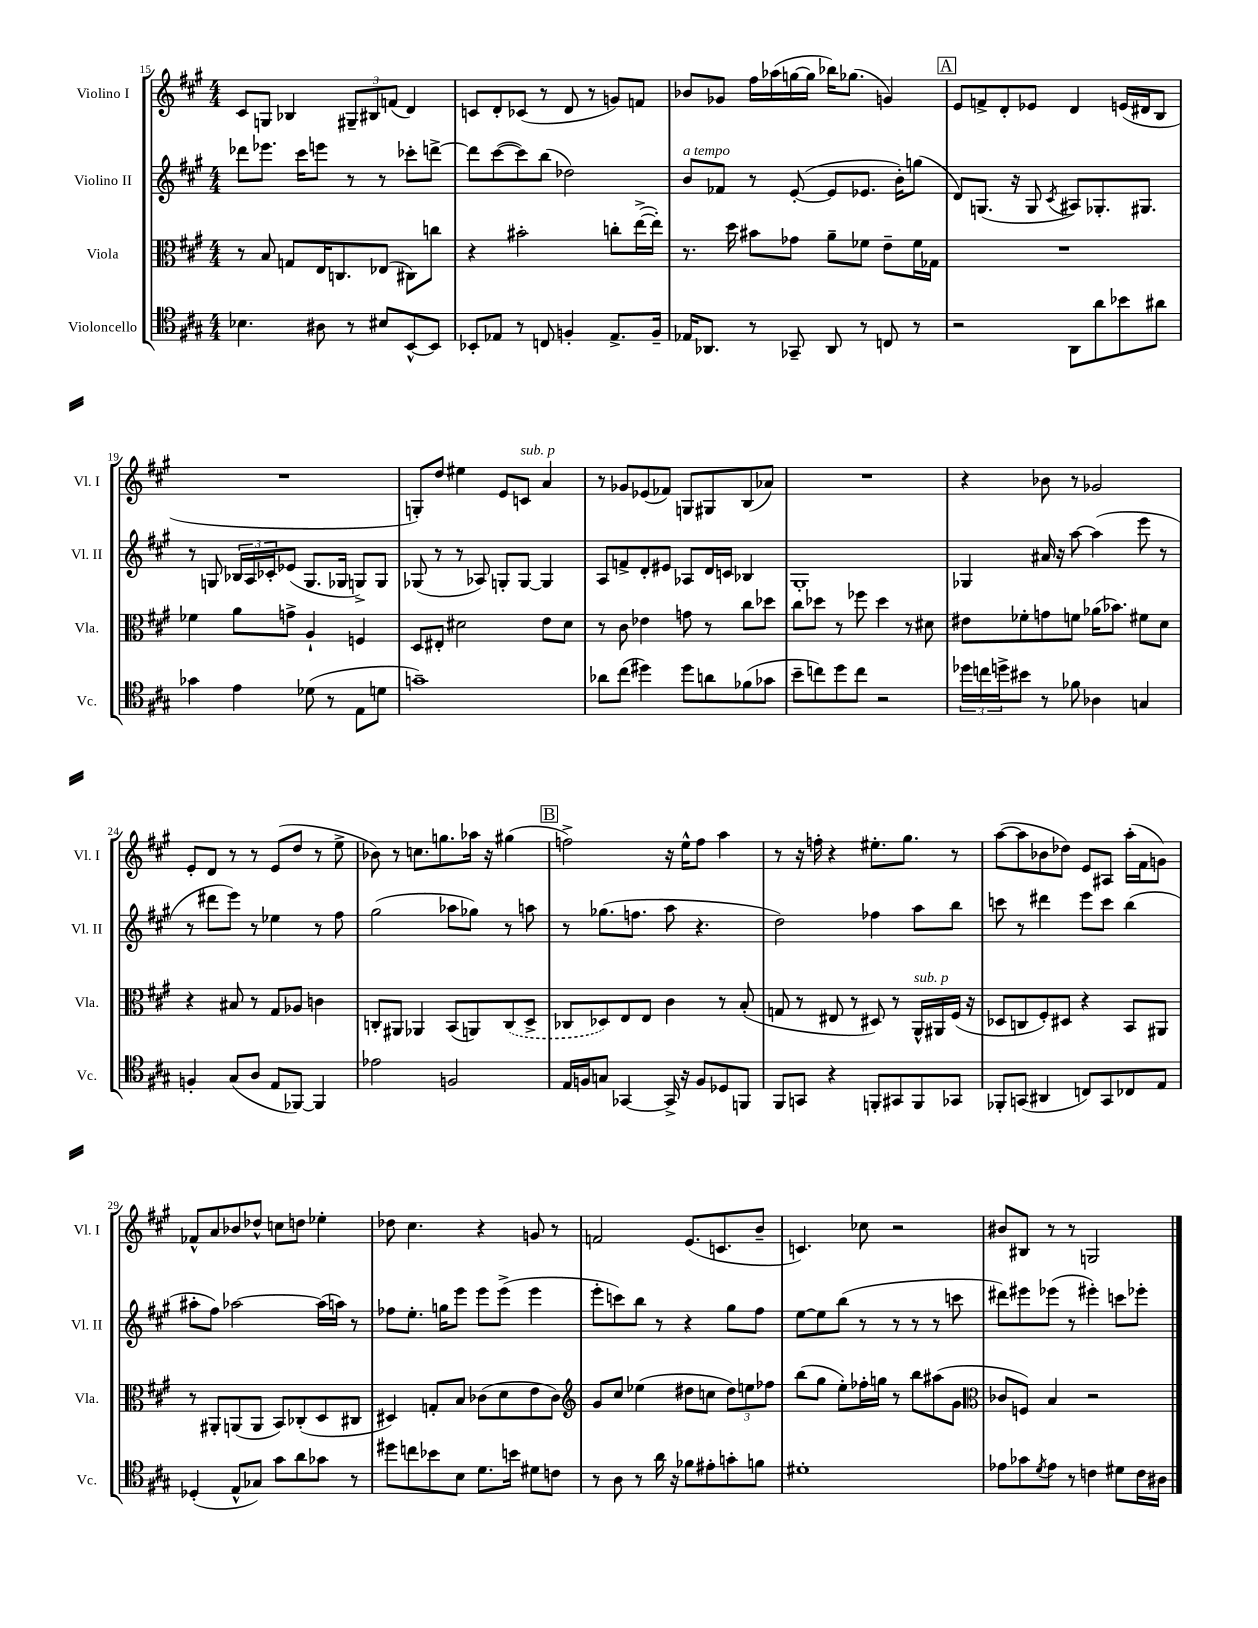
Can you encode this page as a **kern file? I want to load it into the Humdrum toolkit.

**kern	**kern	**kern	**kern
*staff4	*staff3	*staff2	*staff1
*clefC4	*clefC3	*clefG2	*clefG2
*k[f#c#g#]	*k[f#c#g#]	*k[f#c#g#]	*k[f#c#g#]
*M4/4	*M4/4	*M4/4	*M4/4
4.B-	8r	8ddd-	8c#
.	8B	8.eee-	8G
.	8G	.	4B-
.	.	16ccc#	.
8A#	16E	8eee	.
.	8.C	.	.
8r	.	8r	12G#~
.	.	.	12B#
8B#	(8E-	8r	.
.	.	.	(12f
[8BB^^	8C#)	8ccc-'	4d)
8BB]	8cc	[8ddd^	.
=	=	=	=
8BB-'	4r	8ddd]	8c
8E-	.	([8ccc#	8d'
8r	2b#'	8ccc#])	(8c-
8C	.	(8bb	8r
4F'	.	2dd-)	8d
.	.	.	8r
8.E-^	8cc'	.	8g)
.	([16ee^	.	8f
16F~	16ee'])	.	.
=	=	=	=
16E-	8.r	8b	8b-
8.AA-	.	.	.
.	.	8f-	8g-
.	16dd	.	.
8r	8b#	8r	16ff#
.	.	.	(16aa-
8GG-~	8g-	([8e'	[16gg
.	.	.	16gg]
8AA-	8a~	8e]	16bb-)
.	.	.	(8.gg-
8r	8f-	8.e-	.
8C	8e~	.	4g)
.	.	16b')	.
8r	16f-	(8gg	.
.	16G-	.	.
=	=	=	=
2r	1r	8d)	8e
.	.	(8.G	8f^
.	.	.	8d'
.	.	16r	.
.	.	8G	8e-
.	.	8qc#	.
8AA	.	8A#)	4d
8a	.	8.G-'	.
8b-	.	.	(16e
.	.	8.G#	16d#
8a#	.	.	8B
=	=	=	=
4g-	4f-	8r	1r
.	.	8G	.
4e	8a	24B-	.
.	.	24A	.
.	.	24c-'	.
.	8g^	(8e-	.
(8d-	4A`	8.G	.
8r	.	.	.
.	.	16G-	.
8E	4F	8G^)	.
8d	.	8G	.
=	=	=	=
1g~)	8D	(8G-	8G')
.	8E#'	8r	8dd
.	2d#	8r	4ee#
.	.	8A-)	.
.	.	8G'	8e
.	.	[8G	8c
.	8e	4G]	4a
.	8d#	.	.
=	=	=	=
8a-	8r	8A	8r
(8cc#	8c#	8f^	8g-
4dd#)	4e-	8d'	(8e-
.	.	8e#	8f-)
8dd#	8g	8A-	8G
8a	8r	16d	8G#
.	.	16c	.
(8f-	8cc#	4B-	(8B
8g-	8dd-	.	8a-)
=	=	=	=
8b~	8cc#	1G#'	1r
8cc)	8dd-	.	.
8dd	8r	.	.
8cc	8ff-	.	.
2r	4dd-	.	.
.	8r	.	.
.	8d#	.	.
=	=	=	=
24dd-	8e#	4G-	4r
24cc	.	.	.
24dd^	.	.	.
8b#	8f-'	.	.
8r	8g	16a#	8b-
.	.	16r	.
8f-	8f	[8aa	8r
4A-	(16a-	(4aa]	2g-
.	8.b-)	.	.
4G	8f#	8eee	.
.	8d	8r	.
=	=	=	=
4F'	4r	8r	8e'
.	.	8ddd#	8d
(8G#	8B#	8eee)	8r
8A	8r	8r	8r
8E	8G#	4ee-	(8e
[8FF-)	8A-	.	8dd
4FF-]	4c	8r	8r
.	.	8ff#	8ee^
=	=	=	=
2e-	8C'	(2gg#	8b-)
.	8AA#	.	8r
.	4AA-	.	8.cc
.	.	.	8.gg
2F	(8BB	8aa-	.
.	8AA)	8gg-)	16aa-
.	.	.	16r
.	(8C	8r	(4gg#
.	8D^	8aa	.
=	=	=	=
16E	8C-	8r	2ff^)
16F	.	.	.
8G	8D-)	(8.gg-	.
[4GG-	8E	.	.
.	.	8.ff	.
.	8E	.	.
16GG-^]	4c#	8aa	16r
16r	.	.	16ee^^
8F	.	4.r	8ff
8D-	8r	.	4aa
8FF	(8B'	.	.
=	=	=	=
8FF#	8G	2dd)	8r
8GG	8r	.	16r
.	.	.	16ff'
4r	8E#	.	4r
.	8r	.	.
8FF'	8D#)	4ff-	8.ee#'
8GG#	8r	.	.
.	.	.	8.gg#
8FF	16AA^^	8aa	.
.	16AA#	.	.
8GG-	(16F#	8bb	8r
.	16r	.	.
=	=	=	=
8FF-'	8D-	8ccc	([8aa
(8GG	8C	8r	8aa]
4AA#	8F#')	4ddd#	8b-
.	8D#	.	8dd-)
8C)	4r	8eee	8e
8GG	.	8ccc	8A#
8C-	8BB	(4bb	(16aa'
.	.	.	16f#
8E	8AA#	.	8g)
=	=	=	=
(4D-'	8r	8aa#'	8f-^^
.	8AA#'	8ff#)	8a
8E^^	(8AA	[2aa-	8b-
8G-)	8AA	.	8dd-^^
8g#	8BB)	.	8cc
8a	(8C-'	.	8dd
8g-	8D	(16aa-]	4ee-'
.	.	16aa)	.
8r	8C#	8r	.
=	=	=	=
8dd#	4D#)	8ff-	8dd-
8cc	.	8.ee'	4.cc#
8b-	8G'	.	.
.	.	16gg	.
8B	8B	8eee	.
8.d	(8c-	8eee	4r
.	8d	(8eee^	.
16b	.	.	.
8d#	8e	4eee	8g
8c	8c-)	.	8r
=	=	=	=
*	*clefG2	*	*
8r	8g#	8eee'	2f
8A	8cc#	8ccc)	.
8r	(4ee-	8bb	.
16a	.	8r	.
16r	.	.	.
8f-	8dd#	4r	(8.e
8e#'	8cc	.	.
.	.	.	8.c
8g'	12dd#)	8gg#	.
.	12ee	.	.
8f	.	8ff#	8b~
.	12ff-	.	.
=	=	=	=
1d#'	(8bb	[8ee	4.c)
.	8gg#	8ee]	.
.	8ee')	(8bb	.
.	16ff-'	8r	8cc-
.	16gg	.	.
.	8r	8r	2r
.	8bb	8r	.
.	(8aa#	8r	.
.	8g#	8ccc	.
=	=	=	=
*	*clefC3	*	*
8e-	8c-	8ddd#)	8b#
8g-	8F)	8eee#	8B#
8qd	.	.	.
8e-	4B	(8eee-	8r
8r	.	8r	8r
4c	2r	4eee#')	2G
8d#	.	8ccc	.
16c	.	8eee-'	.
16A#	.	.	.
==	==	==	==
*-	*-	*-	*-
